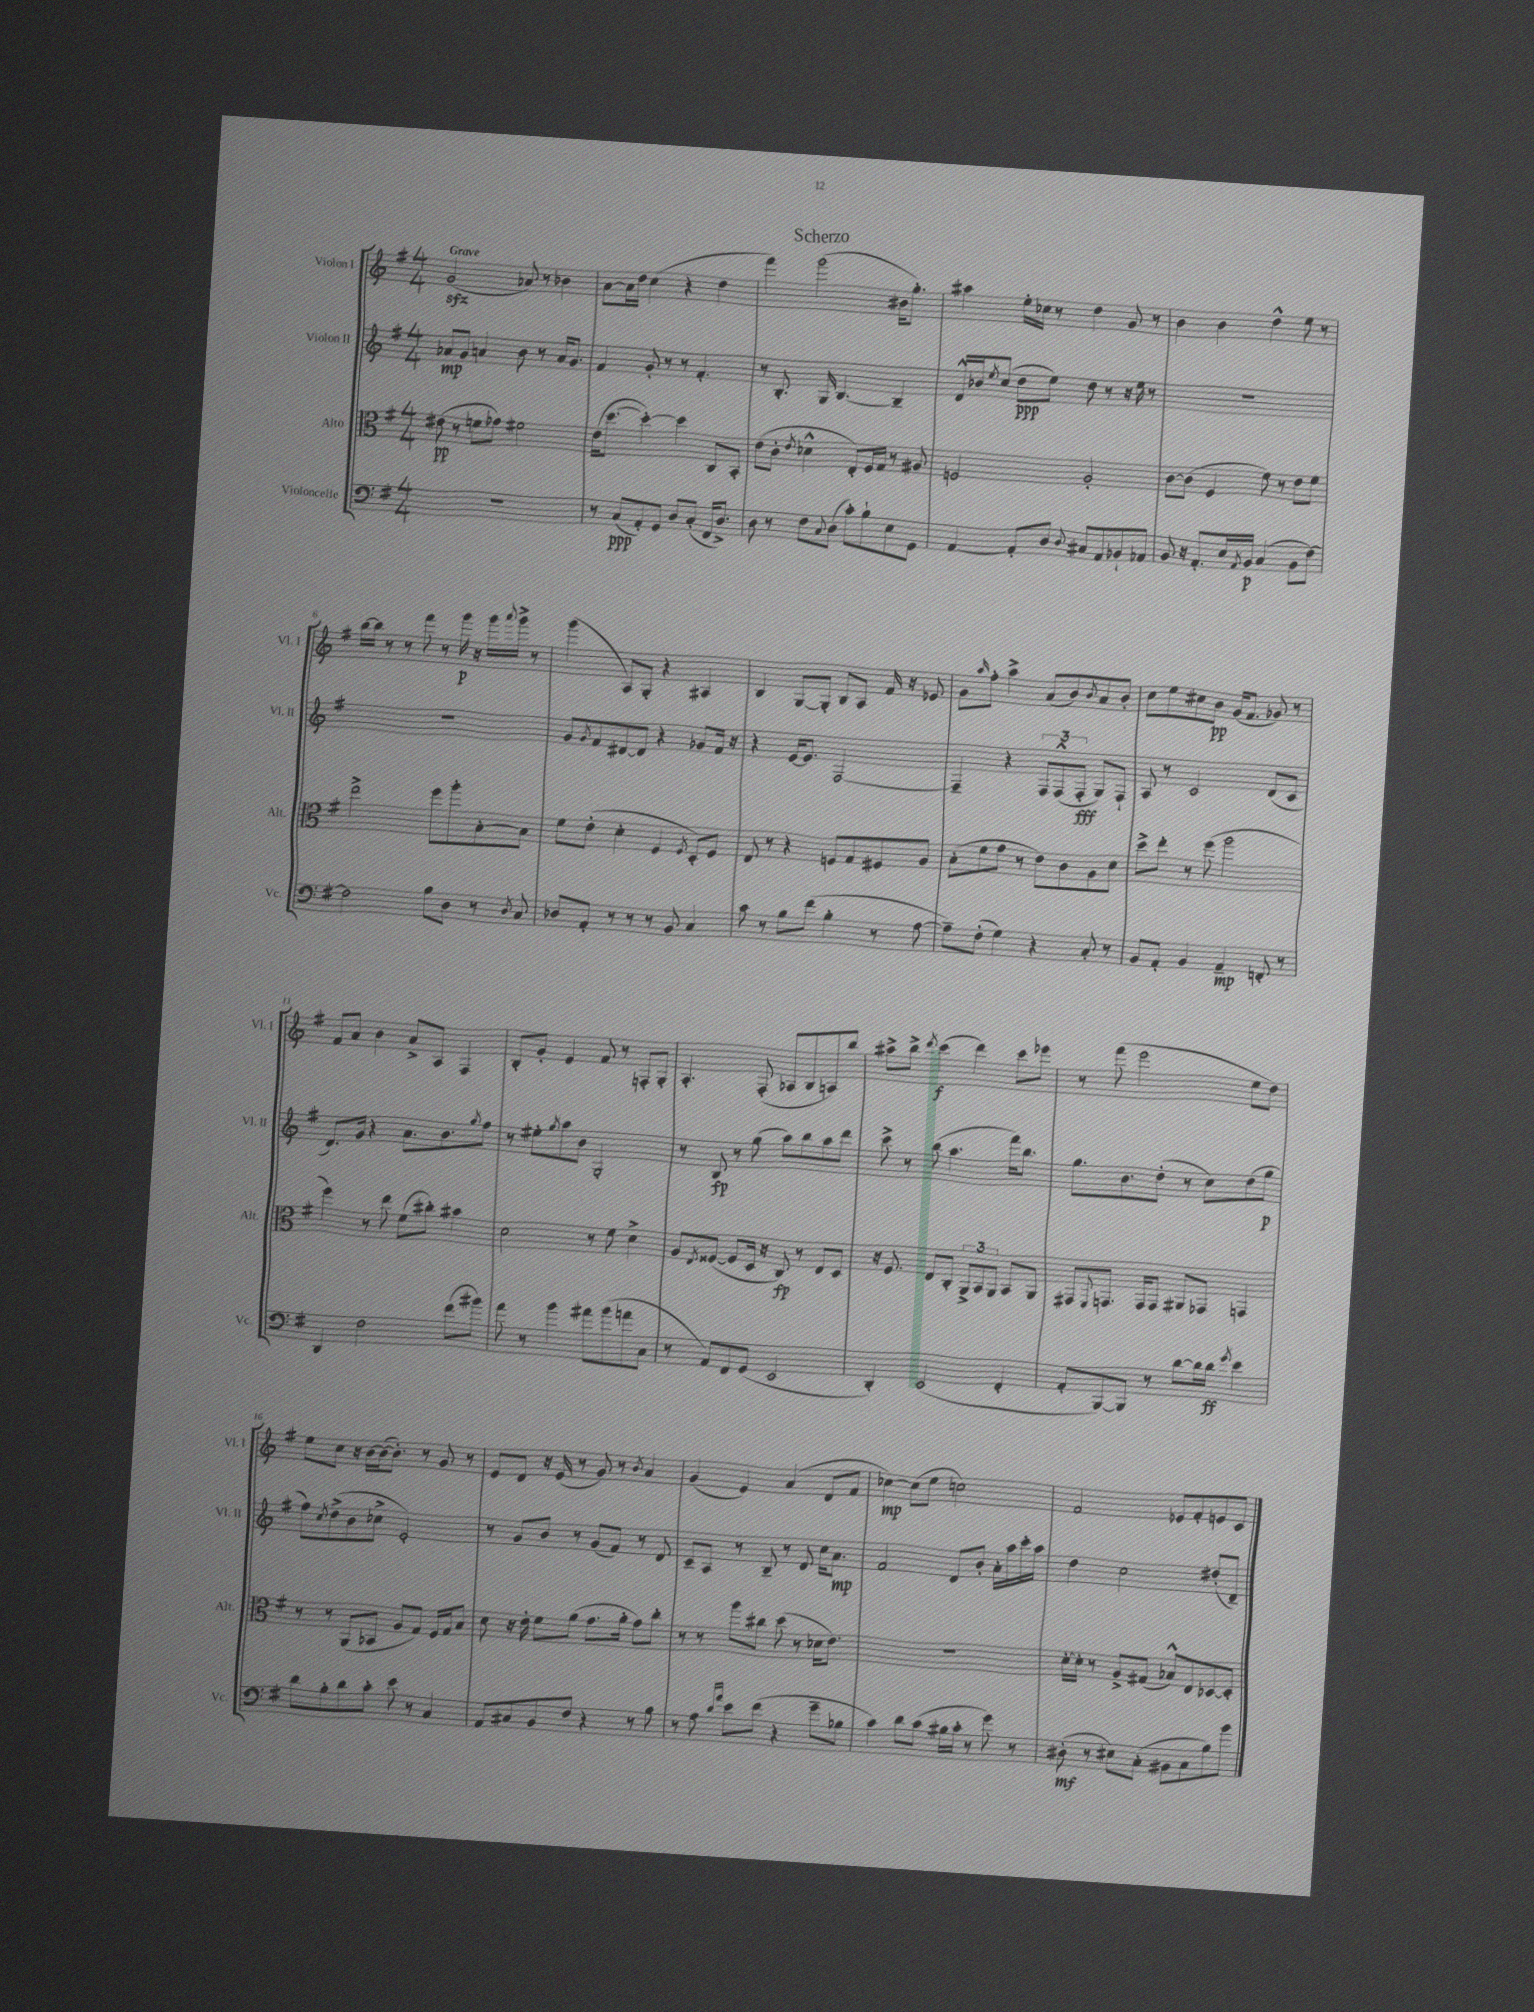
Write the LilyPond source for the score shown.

\header { title = "Scherzo" }
<<
\new StaffGroup <<
\new Staff = "s0" \with { instrumentName = "Violon I" shortInstrumentName = "Vl. I" } {
    \clef treble \key g \major \numericTimeSignature \time 4/4 \tempo "Grave"
    g'2\sfz( aes'8) r8 bes'4 |
    a'8~ a'16 d''16 c''4( r4 d''4 |
    fis'''4) g'''2( bis'16 g''8.-.) |
    ais''4 e''16-. ces''16 r8 d''4 g'8 r8 |
    b'4 b'4 d''4-^ e''8 r8 |
    b''16~ b''16 r8 r8 fis'''8 r8 g'''16\p r16 g'''16 \appoggiatura { a'''8 } g'''16-> r8 |
    g'''4( a8) g8-. r4 ais4 |
    b4 g8~ g8-. b8 a8 fis'16 r16 ees'8 |
    g'8 \grace { a''16 } fis''8-. a''4-> a'8( b'8) \acciaccatura { b'8 } a'8 b'8-. |
    c''8 e''8 cis''8 b'8\pp g'16( fis'8. ges'8) r8 |
    fis'8 a'8 b'4 a'8-> a8 fis4 |
    b8-. g'8-. e'4 fis'8 r8 f8-. g8-. |
    a4.-. fis8-.( aes8 b8 a8) b''8 |
    ais''8-> b''8-> \acciaccatura { d'''8 } c'''4\f( d'''4) c'''8 ees'''8 |
    r8 fis'''8( e'''2 e''8 d''8) |
    e''8 c''8 r16 b'16~ b'16~( b'8.-.) r8 g'8 r8 |
    e'8 d'8 r16 e'16( r8 g'8) r8 \acciaccatura { b'8 } a'4 |
    g'4( e'4) a'4( d'8 fis'8 |
    ces''4~\mp) ces''8( e''8 c''2) |
    fis'2 ees'8 fis'8-. e'8 c'8 \bar "|." |
}
\new Staff = "s1" \with { instrumentName = "Violon II" shortInstrumentName = "Vl. II" } {
    \clef treble \key g \major \numericTimeSignature \time 4/4
    aes'8\mp g'8 a'4 b'8 r8 a'16 g'8. |
    fis'4 g'8-. r8 r8 fis'4.-. |
    r8 b8.-. g16 b4.~ b4-- |
    d'16-^ bes'16 \acciaccatura { e''8 } c''8( d''8\ppp e''8) d''8 r8 r16 e''16 r8 |
    R1 |
    R1 |
    g'8 \acciaccatura { g'8 } fis'8 dis'8~ dis'8 r4 ges'8 fis'16 r16 |
    r4 e'16~ e'8. fis2~ |
    fis4-- r4 \tuplet 3/2 { fis8 fis8-^( fis8-.\fff } g8) fis8-! |
    a8 r8 c'2 d'8( c'8 |
    d'8.) g'16 r4 a'8. b'8. \acciaccatura { g''8 } fis''8 |
    r8 eis''8-. \acciaccatura { g''8 } a''8 b'8 g2-. |
    r8 b8\fp r8 g''8( a''8) b''8 a''8 d'''8 |
    c'''8-> r8 b''8( a''4. fis'''16) b''8. |
    g''8. b'8. d''8-.( r8 c''8) d''8( g''8\p |
    fis''8) \acciaccatura { c''8 } d''8->( b'8 ces''8-> e'2-.) |
    r8 g'8 b'8 r8 g'8( fis'8) r8 d'8 |
    c'8-- a8 r8 b8-- r8 d'8 c''16 a'8.\mp |
    fis'2 d'8 b'8-. a'16-. a''16 c'''16-. a''16 |
    d''4 c''2 dis''8-.( d'8--) \bar "|." |
}
\new Staff = "s2" \with { instrumentName = "Alto" shortInstrumentName = "Alt." } {
    \clef alto \key g \major \numericTimeSignature \time 4/4
    eis'8\pp( r8 f'8 ges'8) fis'2 |
    e'16( d''8.~ d''4~-.) d''4 c8 b,8-. |
    e'8( c'8-. \acciaccatura { e'8 } des'4-^ e8-.) fis16 g16 r8 ais8 |
    f2 a2-. |
    c'8~ c'8( fis4 fis'8) r8 e'8 fis'8 |
    e''2-> fis''8 a''8-. b8~-. b8 |
    fis'8 e'8-.( d'4-. fis4 \acciaccatura { fis8 } d8-.) fis8 |
    e8 r8 r4 f8 g8 fis8 a8 |
    b8-.( fis'8 g'8 r8 e'8) c'8 a8 d'8 |
    d''8-> e''8-. r8 fis''8( a''2 |
    fis''4) r8 e''8 fis'8( cis''8-.) bis'4 |
    d'2 r8 fis'8 d'4-> |
    a8 \acciaccatura { e8 } fisis8~( fisis8 d16 r16 c8\fp) r8 e8 d8 |
    r16 fis8. e8 c8-. \tuplet 3/2 { a,8-> b,8 a,8 } b,8 a,8 |
    gis,8 \appoggiatura { fis,8 } g,8. g,16 g,8 ais,8 ges,8 g,4 |
    r8 r8 a,8( bes,8 a8 g8) fis16 g16 b8 |
    d'8 r16 e'16-. fis'8 a'8( g'8. a'16-. g'8) c''8-. |
    r8 r8 a''8 cis''8 d''8( r8 des'16 e'8.) |
    R1 |
    d'16~-. d'16-. r8 a8-> gis8( bes8-^) e8 des8~ des8-. \bar "|." |
}
\new Staff = "s3" \with { instrumentName = "Violoncelle" shortInstrumentName = "Vc." } {
    \clef bass \key g \major \numericTimeSignature \time 4/4
    R1 |
    r8 c8\ppp( a,8-.) g,8 d8 c8-.( fis,16 d8.->) |
    d8 r8 fis8 \appoggiatura { c8 } d8( c'8-.) b8-! e8 g,8 |
    a,4~ a,8-. d8 \appoggiatura { d8 } cis8 a,8 bes,8-! aes,8 |
    b,8 r16 a,8.-. e16 \acciaccatura { a,8 } b,16\p c4( b,8 fis8~) |
    fis2 b8 d8 r8 \acciaccatura { d8 } c8 |
    des8 a,8-. r8 r8 r8 b,8 c4 |
    c'8 r8 b8 fis'8( b4-. r8 a8~ |
    a8--) fis8-.( g4) r4 c8-. r8 |
    b,8 a,8-. b,4 a,4--\mp f,8-. r8 |
    d,4 fis2 fis'8( bis'8) |
    a'8 r8 b'4 ais'8 b'8( a'8 c8 |
    r8 a,8) fis,8 g,8( e,2 |
    d,4-.) e,2( fis,4-. |
    a,8-. b,,8~) b,,8 r8 d'8~ d'16 d'16\ff \acciaccatura { g'8 } e'4 |
    d'8 b8-. d'8 c'8-. e'8 r8 c4 |
    a,8 cis8 b,8 fis8 r4 r8 b8 |
    r8 a8 \grace { d'16 a'16 } e'8 fis'8( r4 g'8-- bes8 |
    c'4) d'8 c'8( bis16 c'16-. r8 g'8) r8 |
    dis8-.\mf( r8 eis8) c8-.( bis,8 c8 b8) b'8 \bar "|." |
}
>>
>>
